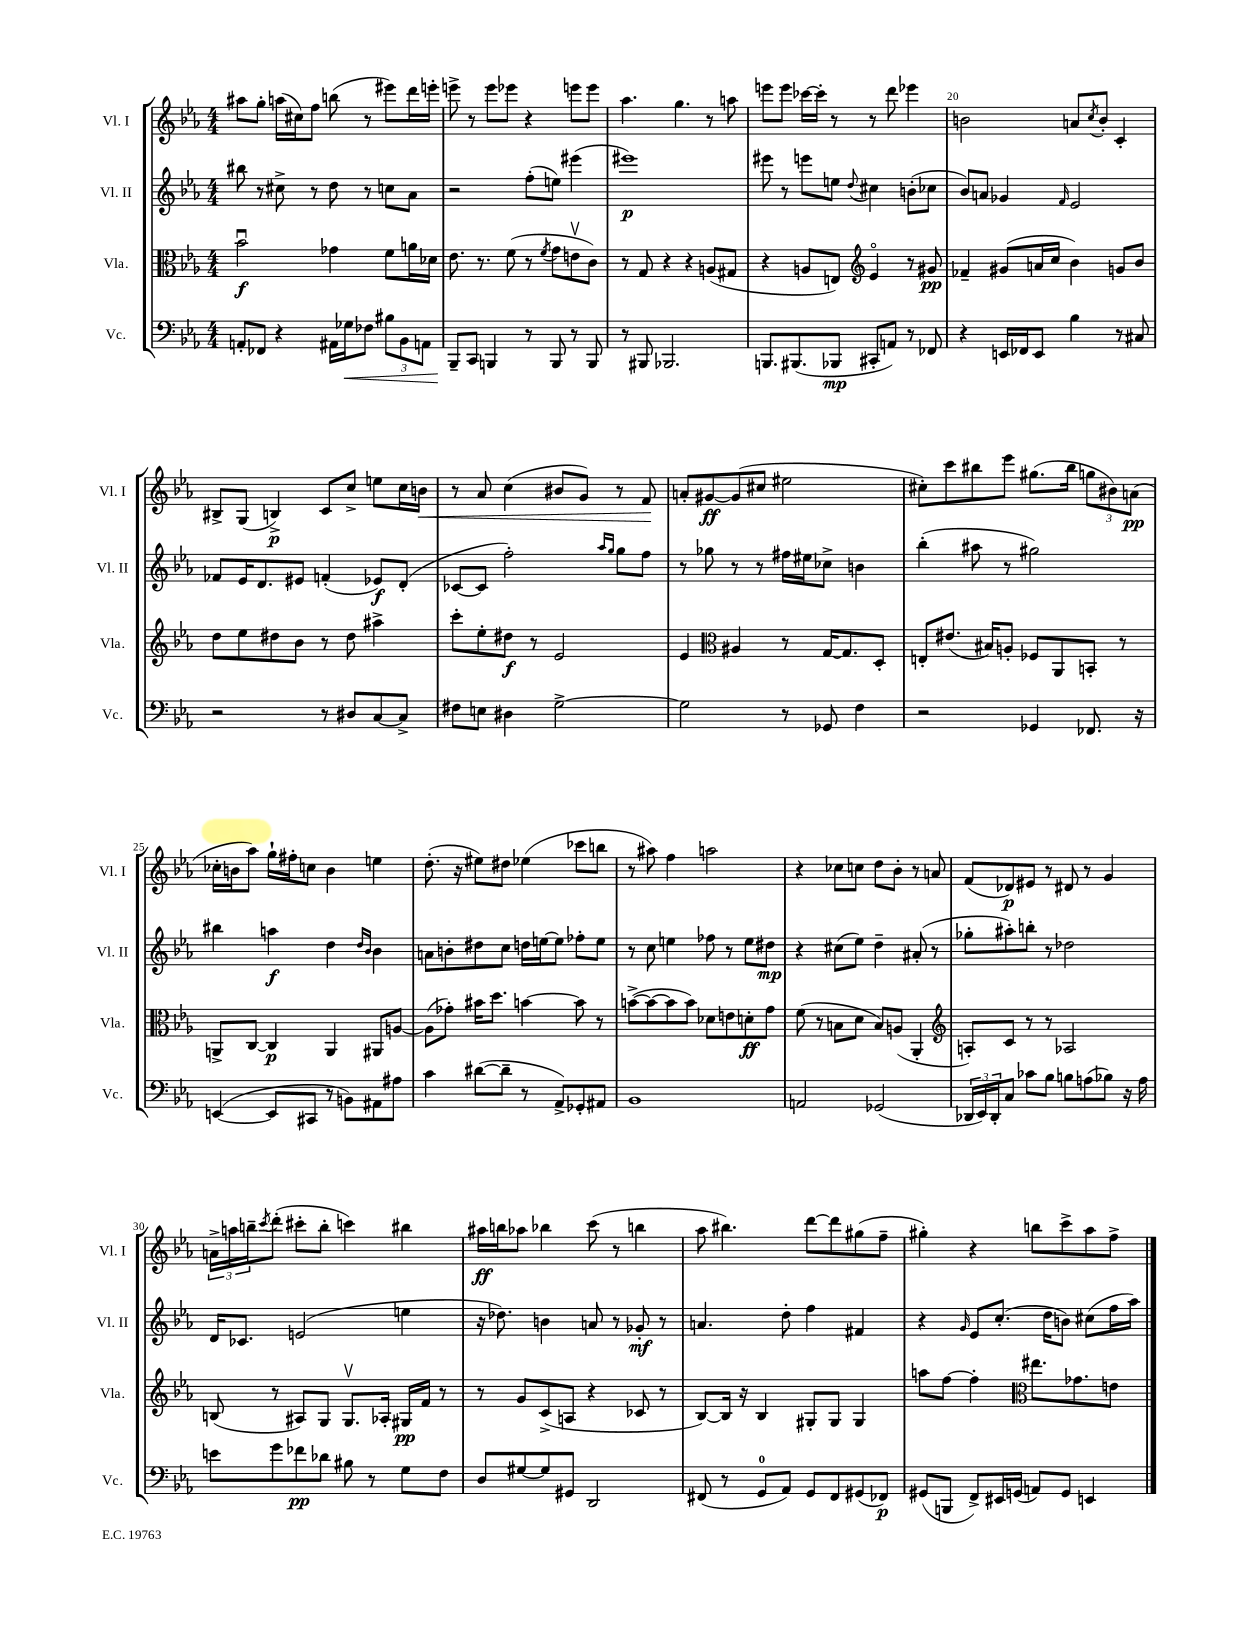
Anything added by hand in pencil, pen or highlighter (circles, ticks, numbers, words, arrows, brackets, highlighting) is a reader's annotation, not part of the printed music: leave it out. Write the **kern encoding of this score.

**kern	**dynam	**kern	**dynam	**kern	**dynam	**kern	**dynam
*part4	*part4	*part3	*part3	*part2	*part2	*part1	*part1
*staff4	*staff4	*staff3	*staff3	*staff2	*staff2	*staff1	*staff1
*I"Vc.	*	*I"Vla.	*	*I"Vl. II	*	*I"Vl. I	*
*I'Vc.	*	*I'Vla.	*	*I'Vl. II	*	*I'Vl. I	*
*clefF4	*	*clefC3	*	*clefG2	*	*clefG2	*
*k[b-e-a-]	*	*k[b-e-a-]	*	*k[b-e-a-]	*	*k[b-e-a-]	*
*M4/4	*	*M4/4	*	*M4/4	*	*M4/4	*
=16	=16	=16	=16	=16	=16	=16	=16
8AAn'/L	.	2b-u\	f	8bb#X\	.	8aa#X\L	.
8FF-X/J	.	.	.	8r	.	8gg'\J	.
4r	.	.	.	8cc#X^\	.	(16aan\LL	.
.	.	.	.	.	.	16cc#X\J)	.
.	.	.	.	8r	.	8ff\J	.
16AA#X\LL	.	4g-X\	.	8dd\	.	(8bbn\	.
!	!LO:HP:b	!	!	!	!	!	!
16G-X\J	<	.	.	.	.	.	.
8F-X\J	.	.	.	8r	.	8r	.
12B#X\L	.	8f\L	.	8ccn\L	.	8eee#X\L)	.
12BB-\	.	.	.	.	.	.	.
.	.	16an\L	.	8a-\J	.	16ddd\L	.
12AAn\J	.	.	.	.	.	.	.
.	.	16d-X\JJ	.	.	.	16eeen'\JJ	.
=17	=17	=17	=17	=17	=17	=17	=17
8BBB-~/L	.	8.e-\	.	2r	.	8eeen^\	.
8CC/J	[	.	.	.	.	8r	.
.	.	8.r	.	.	.	.	.
4BBBn/	.	.	.	.	.	8eee\L	.
.	.	(8f\	.	.	.	8eee-X\J	.
8r	.	8r	.	(8ff'\L	.	4r	.
.	.	8qf/	.	.	.	.	.
8BBB/	.	8g\L	.	8een\J)	.	.	.
8r	.	8env\	.	(4eee#X\	.	8eeen\L	.
8BBB/	.	8c\J)	.	.	.	8eee\J	.
=18	=18	=18	=18	=18	=18	=18	=18
8r	.	8r	.	1eee#X)	p	4.aa-\	.
8BBB#X/	.	8G/	.	.	.	.	.
2.BBB-X/	.	4r	.	.	.	.	.
.	.	.	.	.	.	4.gg\	.
.	.	4r	.	.	.	.	.
.	.	(8An/L	.	.	.	8r	.
.	.	8G#X/J	.	.	.	8aan\	.
=19	=19	=19	=19	=19	=19	=19	=19
8.BBBn/L	.	4r	.	8eee#X\	.	8eeen\L	.
.	.	.	.	8r	.	8eee\J	.
(8.BBB#X/	.	.	.	.	.	.	.
.	.	8An/L	.	8eeen\L	.	[16ccc-X\LL	.
.	.	.	.	.	.	16ccc-'\JJ]	.
8BBB-X/J	mp	8En/J)	.	8een\J	.	8r	.
*	*	*clefG2	*	*	*	*	*
.	.	.	.	8qqdd/	.	.	.
8CC#X'/L	.	4e-/	.	4cc#X\	.	8r	.
8AAn/J)	.	.	.	.	.	8ddd\	.
8r	.	8r	.	(8bn'\L	.	4eee-X\	.
8FF-X/	.	8g#X/	pp	8cc-X\J	.	.	.
=20	=20	=20	=20	=20	=20	=20	=20
4r	.	4f-X~/	.	8b-/L)	.	2bn\	.
.	.	.	.	8an/J	.	.	.
16EEn/LL	.	(8g#X/L	.	4g-X/	.	.	.
16FF-X/J	.	.	.	.	.	.	.
8EE/J	.	16an/L	.	.	.	.	.
.	.	16cc/JJ	.	.	.	.	.
.	.	.	.	16qqf/	.	.	.
4B-\	.	4b-\)	.	2e-/	.	8an/L	.
.	.	.	.	.	.	8qcc/	.
.	.	.	.	.	.	8b'/J	.
8r	.	8gn/L	.	.	.	4c'/	.
8C#X/	.	8b-/J	.	.	.	.	.
!!LO:LB:g=z
=21	=21	=21	=21	=21	=21	=21	=21
2r	.	8dd\L	.	8f-X/L	.	8B#X^/L	.
.	.	8ee-\	.	16e-/K	.	(8G/J	.
.	.	.	.	8.d/	.	.	.
.	.	8dd#X\	.	.	.	4Bn^/)	p
.	.	8b-\J	.	8e#X/J	.	.	.
8r	.	8r	.	(4fn'/	.	8c/L	.
8D#X/L	.	8dd#\	.	.	.	8cc^/J	.
[8C/	.	4aa#X^\	.	8e-X/L)	f	8een\L	.
8C^/J]	.	.	.	(8d'/J	.	16cc\L	.
!	!	!	!	!	!	!	!LO:HP:b
.	.	.	.	.	.	16bn\JJ	<
=22	=22	=22	=22	=22	=22	=22	=22
8F#X\L	.	8ccc'\L	.	[8c-X/L	.	8r	.
8En\J	.	8ee-'\	.	8c-/J]	.	8a-/	.
4D#X\	.	8dd#X\J	f	2ff'\)	.	(4cc\	.
.	.	8r	.	.	.	.	.
[2G^\	.	2e-/	.	.	.	8b#X/L	.
.	.	.	.	.	.	8g/J)	.
.	.	.	.	16qqaa-/LL	.	.	.
.	.	.	.	16qqgg/JJ	.	.	.
.	.	.	.	8gg\L	.	8r	.
.	.	.	.	8ff\J	.	8f/	.
.	.	.	.	.	.	.	[
=23	=23	=23	=23	=23	=23	=23	=23
2G\]	.	4e-/	.	8r	.	8an'/L	.
.	.	.	.	8gg-X\	.	[8g#X/	ff
*	*	*clefC3	*	*	*	*	*
.	.	4A#X/	.	8r	.	(8g#/]	.
.	.	.	.	8r	.	8cc#X/J	.
8r	.	8r	.	16ff#X\LL	.	2ee#X\	.
.	.	.	.	16ee#X\J	.	.	.
8GG-X/	.	[16G/KL	.	8cc-X^\J	.	.	.
.	.	8.G/]	.	.	.	.	.
4F\	.	.	.	4bn\	.	.	.
.	.	8D'/J	.	.	.	.	.
=24	=24	=24	=24	=24	=24	=24	=24
2r	.	8En'/L	.	(4bb-'\	.	8cc#X'\L)	.
.	.	(8.e#X/J	.	.	.	8ccc\	.
.	.	.	.	8aa#X\	.	8bb#X\	.
.	.	16B#X/KL)	.	.	.	.	.
.	.	8An'/J	.	8r	.	8eee-\J	.
4GG-X/	.	8F-X/L	.	2gg#X\)	.	(8.gg#X\L	.
.	.	8AA-/	.	.	.	.	.
.	.	.	.	.	.	16bb#\Jk	.
8.FF-X/	.	8BBn'/J	.	.	.	12ggn\L	.
.	.	.	.	.	.	12b#X\)	.
.	.	8r	.	.	.	.	.
.	.	.	.	.	.	(12an\J	pp
16r	.	.	.	.	.	.	.
!!LO:LB:g=z
=25	=25	=25	=25	=25	=25	=25	=25
([4EEn/	.	8AAn^/L	.	4bb#X\	.	16cc-X'\LL	.
.	.	.	.	.	.	16bn\J	.
.	.	[8C/J	.	.	.	8aa-\J)	.
8EE/L]	.	4C/]	p	4aan\	f	16gg`\LL	.
.	.	.	.	.	.	16ff#X'\J	.
8CC#X/J	.	.	.	.	.	8ccn\J	.
8r	.	4AA/	.	4dd\	.	4b\	.
8BBn\L)	.	.	.	.	.	.	.
.	.	.	.	16qqdd/LL	.	.	.
.	.	.	.	16qqb-/JJ	.	.	.
8AA#X\	.	8AA#X/L	.	4b-\	.	4een\	.
8A#X\J	.	[8An/J	.	.	.	.	.
=26	=26	=26	=26	=26	=26	=26	=26
4c\	.	(8A\L]	.	8an\L	.	(8.dd'\	.
.	.	8g-X'\J)	.	8bn'\	.	.	.
.	.	.	.	.	.	16r	.
([8d#X\L	.	16b#X\KL	.	8dd#X\	.	8ee#X\L)	.
.	.	8.dd\J	.	.	.	.	.
8d#~\J]	.	.	.	8cc\J	.	8dd#X\J	.
8r	.	[4bn\	.	16ddn\LL	.	(4ee-X\	.
.	.	.	.	[16een\J	.	.	.
8AA-^/L)	.	.	.	8ee\J]	.	.	.
8GG-X'/	.	8b\]	.	8ff-X'\L	.	8ccc-X\L	.
8AA#X/J	.	8r	.	8ee\J	.	8bbn\J	.
=27	=27	=27	=27	=27	=27	=27	=27
1BB-	.	([8bn^\L	.	8r	.	8r	.
.	.	8b\_	.	8cc\	.	8aa#X\)	.
.	.	8b\]	.	4een\	.	4ff\	.
.	.	8b\J)	.	.	.	.	.
.	.	8d-X\L	.	8ff-X\	.	2aan\	.
.	.	8en\	.	8r	.	.	.
.	.	8dn'\	ff	8ee\L	.	.	.
.	.	8g\J	.	8dd#X\J	mp	.	.
=28	=28	=28	=28	=28	=28	=28	=28
2AAn/	.	(8f\	.	4r	.	4r	.
.	.	8r	.	.	.	.	.
.	.	8Bn\L	.	(8cc#X\L	.	8cc-X\L	.
.	.	8d\J	.	8ee-\J)	.	8ccn\J	.
(2GG-X/	.	8B/L)	.	4dd~\	.	8dd\L	.
.	.	(8An/J	.	.	.	8b-'\J	.
.	.	4AA-'/	.	(8a#X'/	.	8r	.
.	.	.	.	8r	.	8an/	.
=29	=29	=29	=29	=29	=29	=29	=29
*	*	*clefG2	*	*	*	*	*
24DD-X/LL	.	8An'/L)	.	8gg-X'\L	.	(8f/L	.
24EE-/)	.	.	.	.	.	.	.
24DD-'/J	.	.	.	.	.	.	.
8C/J	.	8c/J	.	8aa#X'\)	.	8d-X/)	p
8c-X\L	.	8r	.	8bbn'\J	.	8e#X/J	.
8B-\J	.	8r	.	8r	.	8r	.
8Bn\L	.	2A-X/	.	2dd-X\	.	8d#X/	.
(8An\	.	.	.	.	.	8r	.
8B-X\J)	.	.	.	.	.	4g/	.
16r	.	.	.	.	.	.	.
16A\	.	.	.	.	.	.	.
!!LO:LB:g=z
=30	=30	=30	=30	=30	=30	=30	=30
8en\L	.	(8Bn/	.	16d/KL	.	24an^\LL	.
.	.	.	.	.	.	24aan\	.
.	.	.	.	8.c-X/J	.	.	.
.	.	.	.	.	.	24bbn~\J	.
.	.	.	.	.	.	8qccc/	.
8g\	.	8r	.	.	.	(8ddd'\J	.
8f-X\	pp	8A#X/L)	.	(2en/	.	8ccc#X'\L	.
8d-X\J	.	8G/J	.	.	.	8bb'\J	.
8B#X\	.	8.Gv/L	.	.	.	4cccn\)	.
8r	.	.	.	.	.	.	.
.	.	16A-X'/Jk	.	.	.	.	.
8G\L	.	16G#X/LL	pp	4een\	.	4bb#X\	.
.	.	16f/JJ	.	.	.	.	.
8F\J	.	8r	.	.	.	.	.
=31	=31	=31	=31	=31	=31	=31	=31
8D/L	.	8r	.	16r	.	16aa#X\LL	ff
.	.	.	.	8.dd-X\)	.	16bbn\J	.
[8G#X/	.	8g/L	.	.	.	8aa-X\J	.
8G#/]	.	(8c^/	.	4bn\	.	4bb-X\	.
8GG#X/J	.	8An/J	.	.	.	.	.
2DD/	.	4r	.	8an/	.	(8ccc\	.
.	.	.	.	8r	.	8r	.
.	.	8c-X/	.	8g-X'/	mf	4bbn\	.
.	.	8r	.	8r	.	.	.
=32	=32	=32	=32	=32	=32	=32	=32
(8FF#X/	.	[8B-/L)	.	4.an/	.	8aa-\	.
8r	.	16B-/Jk]	.	.	.	4.bb#X\)	.
.	.	16r	.	.	.	.	.
8GG/L	.	4B-/	.	.	.	.	.
8AA-/J)	.	.	.	8dd'\	.	.	.
8GG/L	.	8G#X'/L	.	4ff\	.	[8ddd\L	.
8FF#/	.	8G#/J	.	.	.	8ddd\]	.
(8GG#X/	.	4G#/	.	4f#X/	.	(8gg#X\	.
8FF-X/J)	p	.	.	.	.	8ff~\J	.
=33	=33	=33	=33	=33	=33	=33	=33
(8GG#X/L	.	8aan\L	.	4r	.	4gg#X'\)	.
8BBBn/J	.	[8ff\J	.	.	.	.	.
.	.	.	.	16qqg/	.	.	.
8FF^/L)	.	4ff'\]	.	8e-/L	.	4r	.
16EE#X/L	.	.	.	(8.cc'/J	.	.	.
(16GGn/JJ	.	.	.	.	.	.	.
*	*	*clefC3	*	*	*	*	*
8AAn/L)	.	8.ee#X\L	.	.	.	8bbn\L	.
.	.	.	.	16dd\KL	.	.	.
8GG/J	.	.	.	8bn\J)	.	8ccc^\	.
.	.	8.g-X\	.	.	.	.	.
4EEn/	.	.	.	(8cc#X\L	.	8aa-\	.
.	.	8en\J	.	16ff\L	.	8ff^\J	.
.	.	.	.	16aa-\JJ)	.	.	.
==	==	==	==	==	==	==	==
*-	*-	*-	*-	*-	*-	*-	*-
